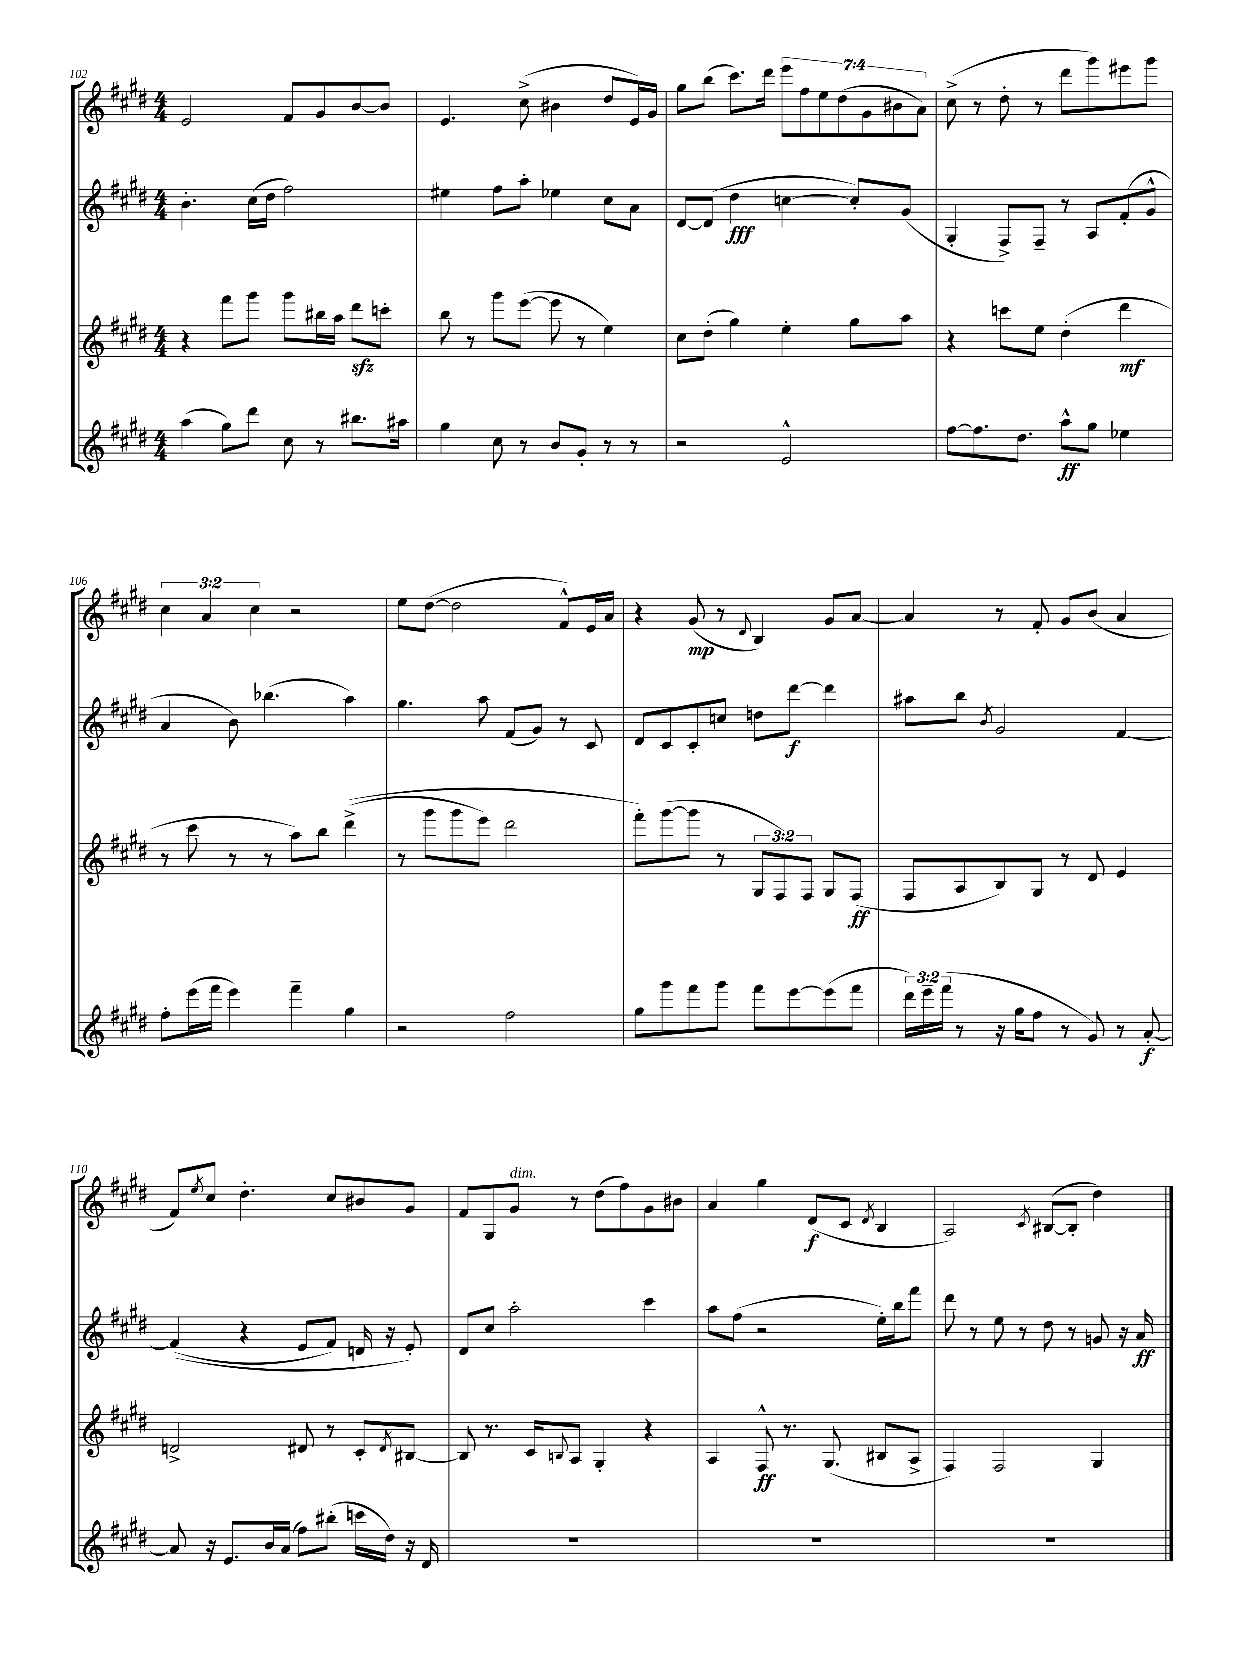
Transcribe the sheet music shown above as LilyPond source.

<<
\new StaffGroup <<
\new Staff = "s0" {
    \clef treble \key e \major \numericTimeSignature \time 4/4 \override Staff.TupletNumber.text = #tuplet-number::calc-fraction-text
    e'2 fis'8 gis'8 b'8~ b'8 |
    e'4. cis''8->( bis'4 dis''8 e'16) gis'16 |
    gis''8 b''8( cis'''8.) dis'''16 \tuplet 7/4 { e'''8 fis''8 e''8 dis''8( gis'8 bis'8 a'8) } |
    cis''8->( r8 dis''8-. r8 dis'''8 gis'''8) eis'''8 gis'''8 |
    \tuplet 3/2 { cis''4 a'4 cis''4 } r2 |
    e''8 dis''8~( dis''2 fis'8-^) e'16 a'16 |
    r4 gis'8\mp( r8 \appoggiatura { dis'8 } b4) gis'8 a'8~ |
    a'4 r8 fis'8-. gis'8 b'8( a'4 |
    fis'8) \acciaccatura { e''8 } cis''8 dis''4.-. cis''8 bis'8 gis'8 |
    fis'8 gis8 gis'8^\markup { \italic "dim." } r8 dis''8( fis''8) gis'8 bis'8 |
    a'4 gis''4 dis'8\f( cis'8 \acciaccatura { dis'8 } b4 |
    a2) \acciaccatura { cis'8 } bis8~( bis8-. dis''4) \bar "|." |
}
\new Staff = "s1" {
    \clef treble \key e \major \numericTimeSignature \time 4/4
    b'4.-. cis''16( dis''16 fis''2) |
    eis''4 fis''8 a''8-. ees''4 cis''8 a'8 |
    dis'8~ dis'8( dis''4\fff c''4~ c''8-.) gis'8( |
    gis4-. fis8->) fis8-- r8 a8 fis'8-.( gis'8-^ |
    a'4 b'8) bes''4.( a''4) |
    gis''4. a''8 fis'8( gis'8) r8 cis'8 |
    dis'8 cis'8 cis'8-. c''8 d''8 dis'''8~\f dis'''4 |
    ais''8 b''8 \acciaccatura { b'8 } gis'2 fis'4~ |
    fis'4(\( r4 e'8 fis'8) d'16 r16 e'8-.\) |
    dis'8 cis''8 a''2-. cis'''4 |
    a''8 fis''8( r2 e''16-.) b''16 fis'''8 |
    dis'''8 r8 e''8 r8 dis''8 r8 g'8 r16 a'16\ff \bar "|." |
}
\new Staff = "s2" {
    \clef treble \key e \major \numericTimeSignature \time 4/4 \override Staff.TupletNumber.text = #tuplet-number::calc-fraction-text
    r4 fis'''8 gis'''8 gis'''8 bis''16 a''16 dis'''8\sfz c'''8-. |
    b''8 r8 gis'''8 e'''8~( e'''8 r8 e''4) |
    cis''8 dis''8-.( gis''4) e''4-. gis''8 a''8 |
    r4 c'''8 e''8 dis''4-.( dis'''4\mf |
    r8 cis'''8 r8 r8 a''8) b''8 dis'''4->(\( |
    r8 gis'''8 gis'''8 e'''8) dis'''2 |
    fis'''8-.\) gis'''8~( gis'''8 r8 \tuplet 3/2 { gis8 fis8) fis8 } gis8 fis8\ff( |
    fis8 a8 b8) gis8 r8 dis'8 e'4 |
    d'2-> dis'8 r8 cis'8-. \acciaccatura { dis'8 } bis8~ |
    bis8 r8. cis'16 \appoggiatura { b8 } a8 gis4-. r4 |
    a4 fis8-^\ff r8. gis8.( bis8 a8-> |
    fis4) fis2 gis4 \bar "|." |
}
\new Staff = "s3" {
    \clef treble \key e \major \numericTimeSignature \time 4/4 \override Staff.TupletNumber.text = #tuplet-number::calc-fraction-text
    a''4( gis''8) dis'''8 cis''8 r8 bis''8. ais''16 |
    gis''4 cis''8 r8 b'8 gis'8-. r8 r8 |
    r2 e'2-^ |
    fis''8~ fis''8. dis''8. a''8-^\ff gis''8 ees''4 |
    fis''8-. e'''16( fis'''16 e'''4) fis'''4-- gis''4 |
    r2 fis''2 |
    gis''8 gis'''8 fis'''8 gis'''8 fis'''8 e'''8~ e'''8( fis'''8 |
    \tuplet 3/2 { dis'''16) e'''16-- fis'''16( } r8 r16 gis''16 fis''8 r8 gis'8) r8 a'8~-.\f |
    a'8 r16 e'8. b'16 a'16( fis''8) bis''8-.( c'''16 dis''16) r16 dis'16 |
    R1 |
    R1 |
    R1 \bar "|." |
}
>>
>>
\layout { \context { \Score currentBarNumber = #102 } }
